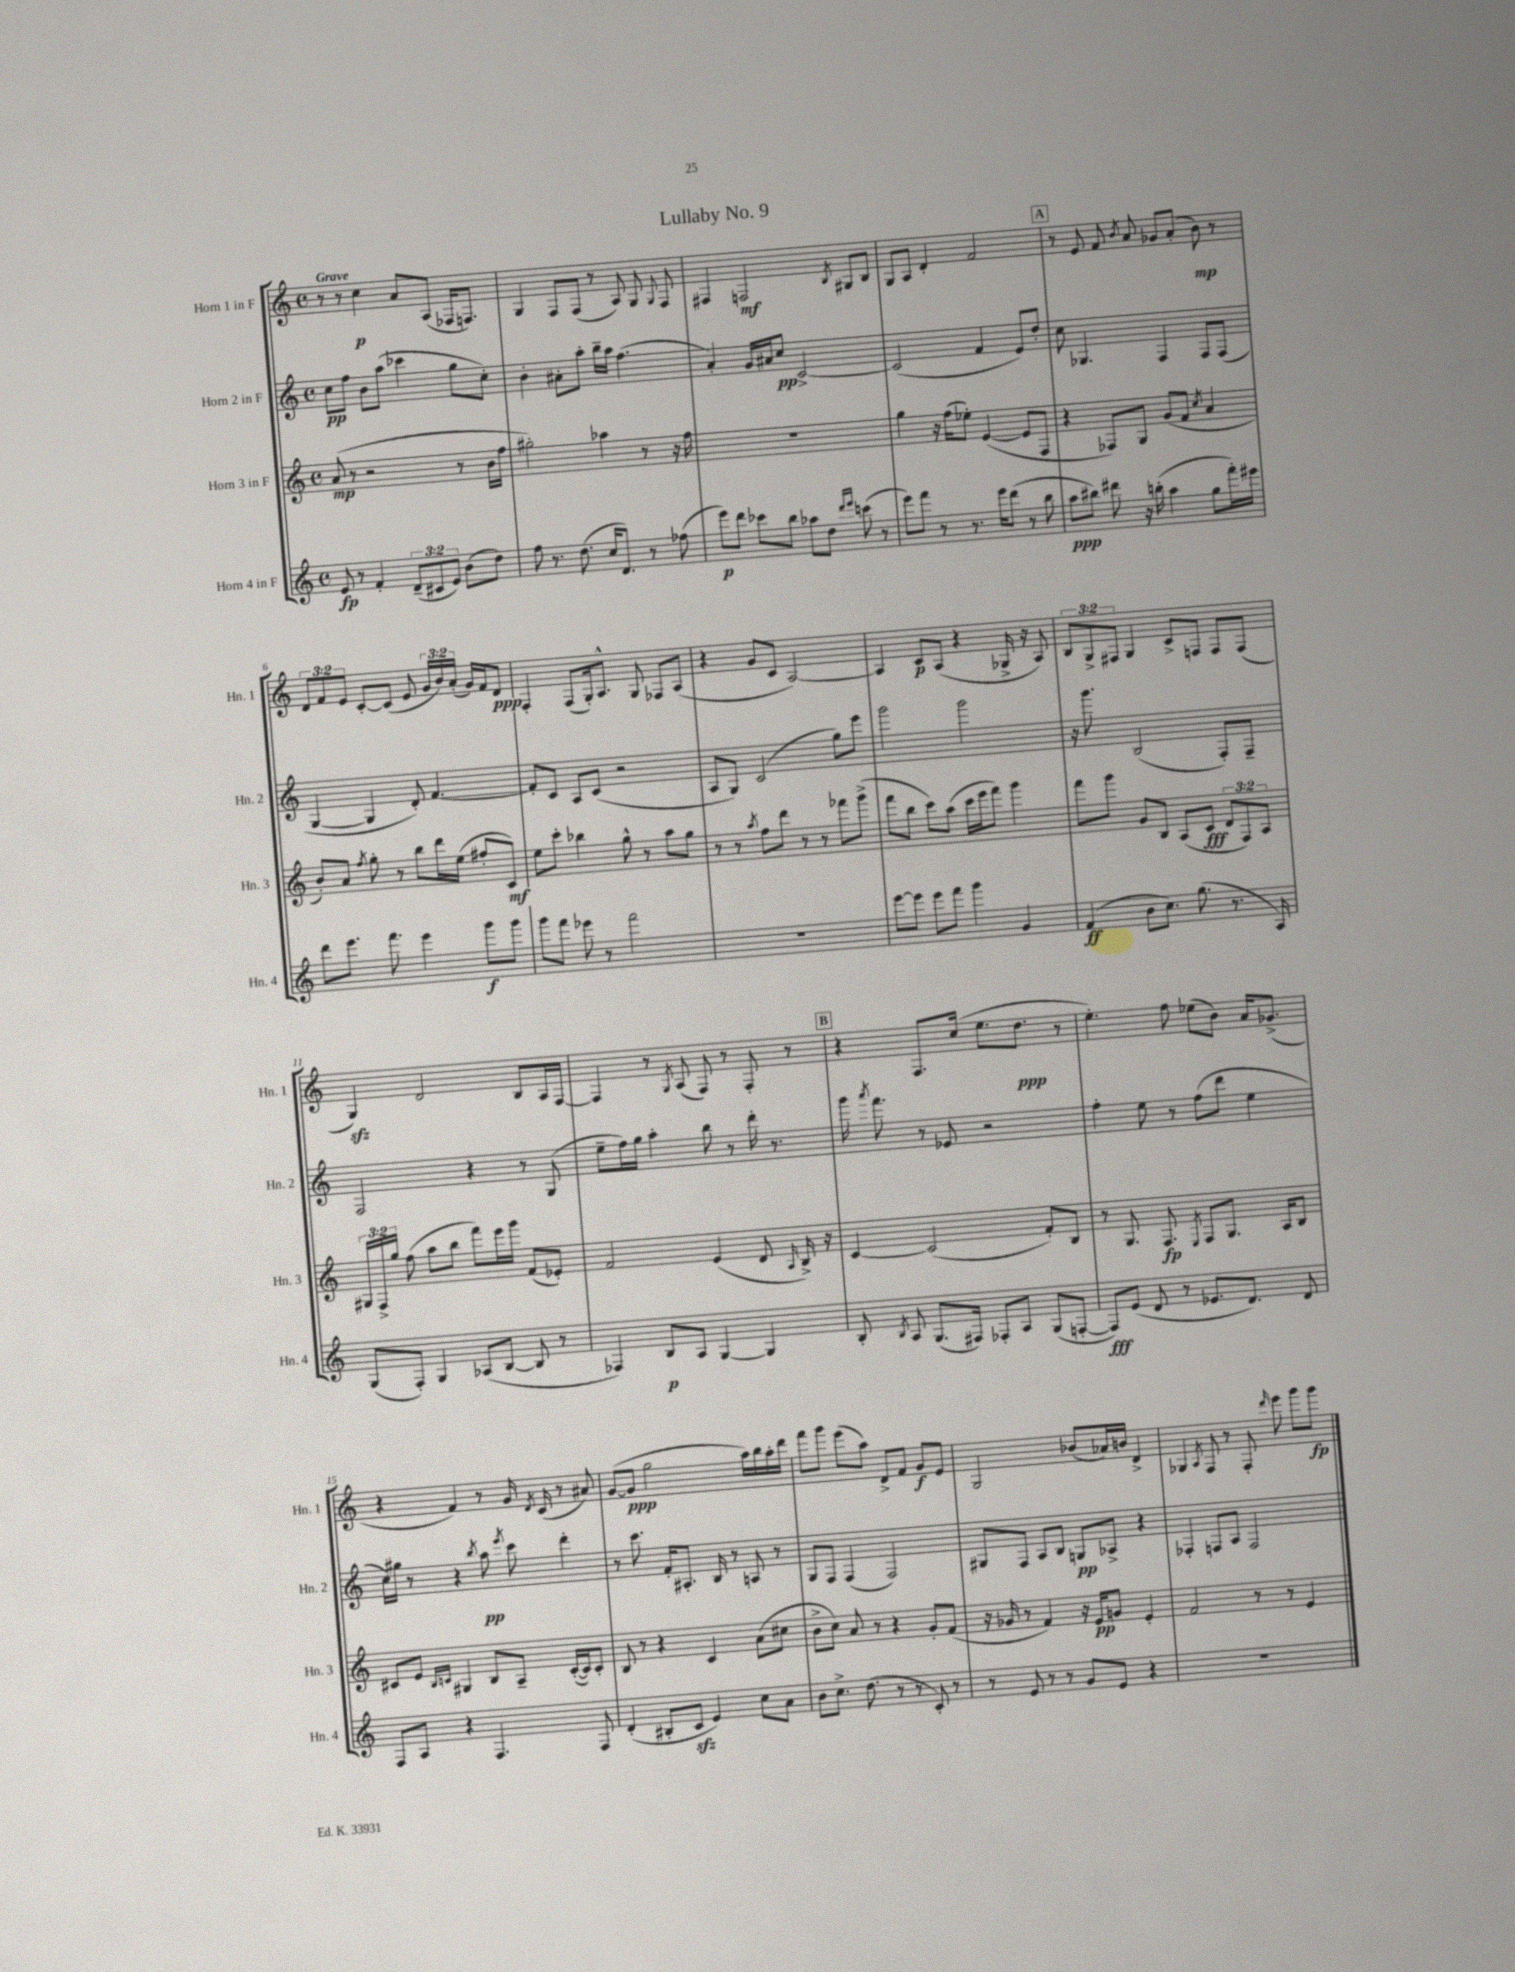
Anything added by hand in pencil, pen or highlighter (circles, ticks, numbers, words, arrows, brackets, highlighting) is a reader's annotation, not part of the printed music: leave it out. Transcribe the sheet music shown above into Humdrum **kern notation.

**kern	**dynam	**kern	**dynam	**kern	**dynam	**kern	**dynam
*part4	*part4	*part3	*part3	*part2	*part2	*part1	*part1
*staff4	*staff4	*staff3	*staff3	*staff2	*staff2	*staff1	*staff1
*I"Horn 4 in F	*	*I"Horn 3 in F	*	*I"Horn 2 in F	*	*I"Horn 1 in F	*
*I'Hn. 4	*	*I'Hn. 3	*	*I'Hn. 2	*	*I'Hn. 1	*
*clefG2	*	*clefG2	*	*clefG2	*	*clefG2	*
*k[]	*	*k[]	*	*k[]	*	*k[]	*
*M4/4	*	*M4/4	*	*M4/4	*	*M4/4	*
*met(c)	*	*met(c)	*	*met(c)	*	*met(c)	*
=1	=1	=1	=1	=1	=1	=1	=1
!	!	!	!	!	!	!LO:TX:a:B:t=Grave	!
8e/	fp	(8a/	mp	8cc\L	pp	8r	.
8r	.	8r	.	8ff\J	.	8r	.
4f'/	.	2r	.	8b\L	.	4cc\	p
.	.	.	.	(8aa\J	.	.	.
(12d~/L	.	.	.	4ccc-X\	.	8a/L	.
12c#X/	.	.	.	.	.	.	.
.	.	.	.	.	.	(8A/J	.
12e/J)	.	.	.	.	.	.	.
(8b\L	.	8r	.	8gg\L	.	16F-X/KL	.
.	.	.	.	.	.	8.Fn/J)	.
8dd\J)	.	16b\LL	.	8cc'\J)	.	.	.
.	.	16ff\JJ	.	.	.	.	.
=2	=2	=2	=2	=2	=2	=2	=2
8ff\	.	2gg#X'\)	.	4b'\	.	4G/	.
8.r	.	.	.	.	.	.	.
.	.	.	.	8a#X'\L	.	8F/L	.
(8.dd\	.	.	.	.	.	.	.
.	.	.	.	8aa'\J	.	(8F/J	.
16cc/KL	.	4aa-X\	.	16bb~\LL	.	8r	.
8.d/J)	.	.	.	16aa\JJ	.	.	.
.	.	.	.	(4.ff\	.	8A/)	.
8r	.	8r	.	.	.	8G/	.
.	.	.	.	.	.	8qqG/	.
(8ff-X\	.	16r	.	.	.	8F/	.
.	.	16ff\	.	.	.	.	.
=3	=3	=3	=3	=3	=3	=3	=3
8eee\L)	p	1r	.	4a'/)	.	4F#X/	.
8ddd\J	.	.	.	.	.	.	.
8ccc-X\L	.	.	.	16g/LL	.	2Fn/	mf
.	.	.	.	16a#X/J	.	.	.
8bb\J	.	.	.	8cc/J	pp	.	.
8aa-X\L	.	.	.	[2c^/	.	.	.
8dd\J	.	.	.	.	.	.	.
16qqddd/LL	.	.	.	.	.	.	.
16qqeee/JJ	.	.	.	.	.	8qB/	.
(8cccn\	.	.	.	.	.	8G#X/L	.
8r	.	.	.	.	.	8B/J	.
=4	=4	=4	=4	=4	=4	=4	=4
8eee\L)	.	4gg\	.	(2c/]	.	8G/L	.
8fff\J	.	.	.	.	.	8A/J	.
8r	.	16r	.	.	.	4d'/	.
.	.	(16ff\KL	.	.	.	.	.
8.r	.	8ee-X'\J)	.	.	.	.	.
.	.	([4e/	.	4f/	.	2f/	.
16eee\KL	.	.	.	.	.	.	.
(8ddd\J	.	.	.	.	.	.	.
8r	.	8e/L]	.	8e/L)	.	.	.
8bb\	.	8F/J	.	8dd'/J	.	.	.
!!LO:REH:place=s1:t=A
=5	=5	=5	=5	=5	=5	=5	=5
8aa\L	ppp	4r	.	8cc\	.	8r	.
8bb#X\J)	.	.	.	4.G-X/	.	8e/	.
8ddd#X\	.	8F-X/L)	.	.	.	8f/	.
.	.	.	.	.	.	8qb/	.
16r	.	8G/J	.	.	.	8a/	.
(16bbn'\	.	.	.	.	.	.	.
4aa\	.	(8g/L	.	4F/	.	8g-X/L	.
.	.	8f/J	.	.	.	(8a'/J	.
.	.	8qcc/	.	.	.	.	.
8gg\L	.	4a/	.	8F/L	.	8b\)	mp
16fff'\L)	.	.	.	(8F/J	.	8r	.
16eee#X\JJ	.	.	.	.	.	.	.
!!LO:LB:g=z
=6	=6	=6	=6	=6	=6	=6	=6
8ddd\L	.	8b'/L)	.	[4G/	.	12d/L	.
.	.	.	.	.	.	12f/	.
8.eee\J	.	8a/J	.	.	.	.	.
.	.	.	.	.	.	12e/J	.
.	.	8qff/	.	.	.	.	.
.	.	8gg'\	.	4G/]	.	[8c'/L	.
8.fff\	.	.	.	.	.	.	.
.	.	8r	.	.	.	(8c/J]	.
4eee\	.	8bb\L	.	8d'/)	.	8e/	.
.	.	16ddd\L	.	[4.f/	.	24g/LL	.
.	.	.	.	.	.	24b/)	.
.	.	(16ee\JJ	.	.	.	.	.
.	.	.	.	.	.	(24a'/JJ	.
8ggg\L	f	8ff#X'/L	.	.	.	16g/LL)	.
.	.	.	.	.	.	16f/J	.
8ggg\J	.	8c/J)	mf	.	.	8d/J	ppp
=7	=7	=7	=7	=7	=7	=7	=7
8ggg\L	.	8ee\L	.	8f'/L]	.	4F'/	.
8fff\J	.	8ccc'\J	.	8c/J	.	.	.
8eee-X\	.	4bb-X\	.	8A/L	.	(8F/L	.
8r	.	.	.	(8c/J	.	16G'/k)	.
.	.	.	.	.	.	8.A^^/J	.
2fff\	.	8gg^^\	.	2r	.	.	.
.	.	8r	.	.	.	8G/	.
.	.	8aa\L	.	.	.	8F-X/L	.
.	.	8gg\J	.	.	.	(8A/J	.
=8	=8	=8	=8	=8	=8	=8	=8
1r	.	8r	.	8A/L	.	4r	.
.	.	8r	.	8G/J)	.	.	.
.	.	8qaa/	.	.	.	.	.
.	.	8ff\L	.	(2c/	.	8g/L	.
.	.	8ddd\J	.	.	.	8c/J	.
.	.	8r	.	.	.	[2A/)	.
.	.	8r	.	.	.	.	.
.	.	8fff-X\L	.	8gg\L)	.	.	.
.	.	(8ggg^\J	.	8eee\J	.	.	.
=9	=9	=9	=9	=9	=9	=9	=9
[8eee\L	.	8fff\L	.	2ggg\	.	4A/]	.
8eee\J]	.	8bb\J	.	.	.	.	.
8eee\L	.	8ccc\L)	.	.	.	8c/L	p
8fff\J	.	(8aa\J	.	.	.	(8A/J	.
4ggg\	.	16ccc\LL	.	2ggg\	.	4r	.
.	.	16eee\J	.	.	.	.	.
.	.	8fff\J)	.	.	.	.	.
4g/	.	4ggg\	.	.	.	16G-X^/	.
.	.	.	.	.	.	16r	.
.	.	.	.	.	.	8A/)	.
=10	=10	=10	=10	=10	=10	=10	=10
(4f/	ff	8fff\L	.	16r	.	12B/L	.
.	.	.	.	8.ggg\	.	.	.
.	.	.	.	.	.	12G^/	.
.	.	8ggg\J	.	.	.	.	.
.	.	.	.	.	.	12F#X/J	.
8b\L	.	8g/L	.	(2B/	.	4G/	.
8.cc\J)	.	8B/J	.	.	.	.	.
.	.	(8A/L	.	.	.	8c^/L	.
(8.gg\	.	.	.	.	.	.	.
.	.	8c/J	fff	.	.	8Fn/J	.
8.r	.	12d/L	.	8F'/L)	.	8F/L	.
.	.	12F/)	.	.	.	.	.
.	.	.	.	8F~/J	.	(8F/J	.
.	.	12A/J	.	.	.	.	.
16A/)	.	.	.	.	.	.	.
!!LO:LB:g=z
=11	=11	=11	=11	=11	=11	=11	=11
(8G/L	.	24G#X/LL	.	2F/	.	4Gzz/)	.
.	.	24F^/	.	.	.	.	.
.	.	24gg/JJ	.	.	.	.	.
8F'/J)	.	(8ff\	.	.	.	.	.
4G/	.	8aa\L	.	.	.	2d/	.
.	.	8bb\J	.	.	.	.	.
(8A-X/L	.	8fff\L)	.	4r	.	.	.
[8B/J	.	16eee\L	.	.	.	.	.
.	.	16ggg\JJ	.	.	.	.	.
8B/]	.	(8f/L	.	8r	.	8B/L	.
8r	.	8e-X'/J)	.	(8G/	.	16A/L	.
.	.	.	.	.	.	[16F/JJ	.
=12	=12	=12	=12	=12	=12	=12	=12
4F-X/)	.	2f/	.	8ee~\L	.	4F/]	.
.	.	.	.	16ff\L)	.	.	.
.	.	.	.	16gg\JJ	.	.	.
8B/L	p	.	.	4aa'\	.	8r	.
.	.	.	.	.	.	8qG/	.
8A/J	.	.	.	.	.	(8A/	.
[4G/	.	(4e/	.	8bb\	.	8F/)	.
.	.	.	.	8r	.	8r	.
4G/]	.	8d/	.	16ddd'\	.	8F'/	.
.	.	.	.	8.r	.	.	.
.	.	16qqA/	.	.	.	.	.
.	.	16B^/)	.	.	.	8r	.
.	.	16r	.	.	.	.	.
!!LO:REH:place=s1:t=B
=13	=13	=13	=13	=13	=13	=13	=13
8B'/	.	[4c/	.	16ggg\	.	4r	.
.	.	.	.	8qaaa/	.	.	.
.	.	.	.	8.fff\	.	.	.
8qB/	.	.	.	.	.	.	.
8A/	.	.	.	.	.	.	.
(8.G/L	.	(2c/]	.	8r	.	8.F/L	.
.	.	.	.	8e-X/	.	.	.
16F#X/Jk)	.	.	.	.	.	(16cc/Jk	.
8F-X'/L	.	.	.	2r	.	8.ee\L	.
8A/J	.	.	.	.	.	.	.
.	.	.	.	.	.	8.dd\J	ppp
(8G/L	.	8f'/L)	.	.	.	.	.
[8Fn'/J	.	8B/J	.	.	.	8r	.
=14	=14	=14	=14	=14	=14	=14	=14
8F/L])	fff	8r	.	4ff'\	.	4.ee'\)	.
(8e/J	.	8.G/	.	.	.	.	.
8d/	.	.	.	8ee\	.	.	.
.	.	8.F/	fp	.	.	.	.
8r	.	.	.	8r	.	8ff\	.
.	.	8qE/	.	.	.	.	.
8.e-X/L	.	8F/L	.	(8ff\L	.	(8ee-X\L	.
.	.	8.G/J	.	8ddd\J	.	8b\J)	.
8.d/J)	.	.	.	.	.	.	.
.	.	.	.	4ee\	.	16a/KL	.
.	.	16A/KL	.	.	.	(8.g-X^/J	.
8d/	.	8B/J	.	.	.	.	.
!!LO:LB:g=z
=15	=15	=15	=15	=15	=15	=15	=15
8F/L	.	8c#X/L	.	16cc\LL)	.	4r	.
.	.	.	.	16gg#X\JJ	.	.	.
8A/J	.	8e/J	.	8r	.	.	.
.	.	16qqB/LL	.	.	.	.	.
.	.	16qqcn/JJ	.	.	.	.	.
4r	.	4G#X/	.	4r	.	4f/)	.
.	.	.	.	8qbb/	.	.	.
4.F/	.	8B/L	.	8aa\	pp	8r	.
.	.	.	.	8qeee/	.	.	.
.	.	8A~/J	.	8ccc\	.	16g/	.
.	.	.	.	.	.	8qd/	.
.	.	.	.	.	.	(16c/	.
.	.	([16c'/LL	.	4ddd'\	.	8r	.
.	.	16c/J])	.	.	.	.	.
8F/	.	8c'/J	.	.	.	8a#X/)	.
=16	=16	=16	=16	=16	=16	=16	=16
(4d'/	.	8B/	.	8r	.	([8g/L	.
.	.	8r	.	8.ccc\	.	8g/J]	ppp
8B#X'/L	.	4r	.	.	.	2gg\	.
.	.	.	.	16f'/KL	.	.	.
8czz/J	.	.	.	8.A#X'/J	.	.	.
4e/)	.	4c/	.	.	.	.	.
.	.	.	.	16B/	.	.	.
.	.	.	.	8r	.	.	.
8cc\L	.	(8a\L	.	8An/	.	16aa\LL)	.
.	.	.	.	.	.	16bb\	.
8a\J	.	8cc#X\J	.	8r	.	16aa'\	.
.	.	.	.	.	.	16ddd\JJ	.
=17	=17	=17	=17	=17	=17	=17	=17
8b\L	.	8b^\L	.	8G/L	.	8fff\L	.
8.cc^\J	.	8cc\J)	.	8F/J	.	8ggg\J	.
.	.	8a/	.	(4F/	.	(8eee\L	.
(8.dd\	.	.	.	.	.	.	.
.	.	8r	.	.	.	8aa\J)	.
8r	.	4r	.	2F/)	.	8d^/L	.
8r	.	.	.	.	.	8f/J	.
8c'/)	.	8g'/L	.	.	.	8g/L	f
8r	.	(8f/J	.	.	.	8e/J	.
=18	=18	=18	=18	=18	=18	=18	=18
8r	.	16r	.	8G#X/L	.	2G/	.
.	.	16g-X/	.	.	.	.	.
8e/	.	8r	.	8F/J	.	.	.
8r	.	4f/)	.	8A/L	.	.	.
8r	.	.	.	8B/J	.	.	.
8g/L	.	16r	.	8Gn/L	pp	(8b-X/L	.
.	.	16e/KL	pp	.	.	.	.
8e/J	.	8gn/J	.	8A-X^/J	.	16a-X/L)	.
.	.	.	.	.	.	16bn/JJ	.
4r	.	4e'/	.	4r	.	4d^/	.
=19	=19	=19	=19	=19	=19	=19	=19
1r	.	2f/	.	4F-X'/	.	4G-X/	.
.	.	.	.	.	.	8qA/	.
.	.	.	.	8Fn/L	.	8F/	.
.	.	.	.	8A/J	.	8r	.
.	.	8r	.	2F/	.	8F'/	.
.	.	.	.	.	.	16qqddd/	.
.	.	8r	.	.	.	8eee\	.
.	.	4e/	.	.	.	8ggg\L	.
.	.	.	.	.	.	8ggg\J	fp
==	==	==	==	==	==	==	==
*-	*-	*-	*-	*-	*-	*-	*-
